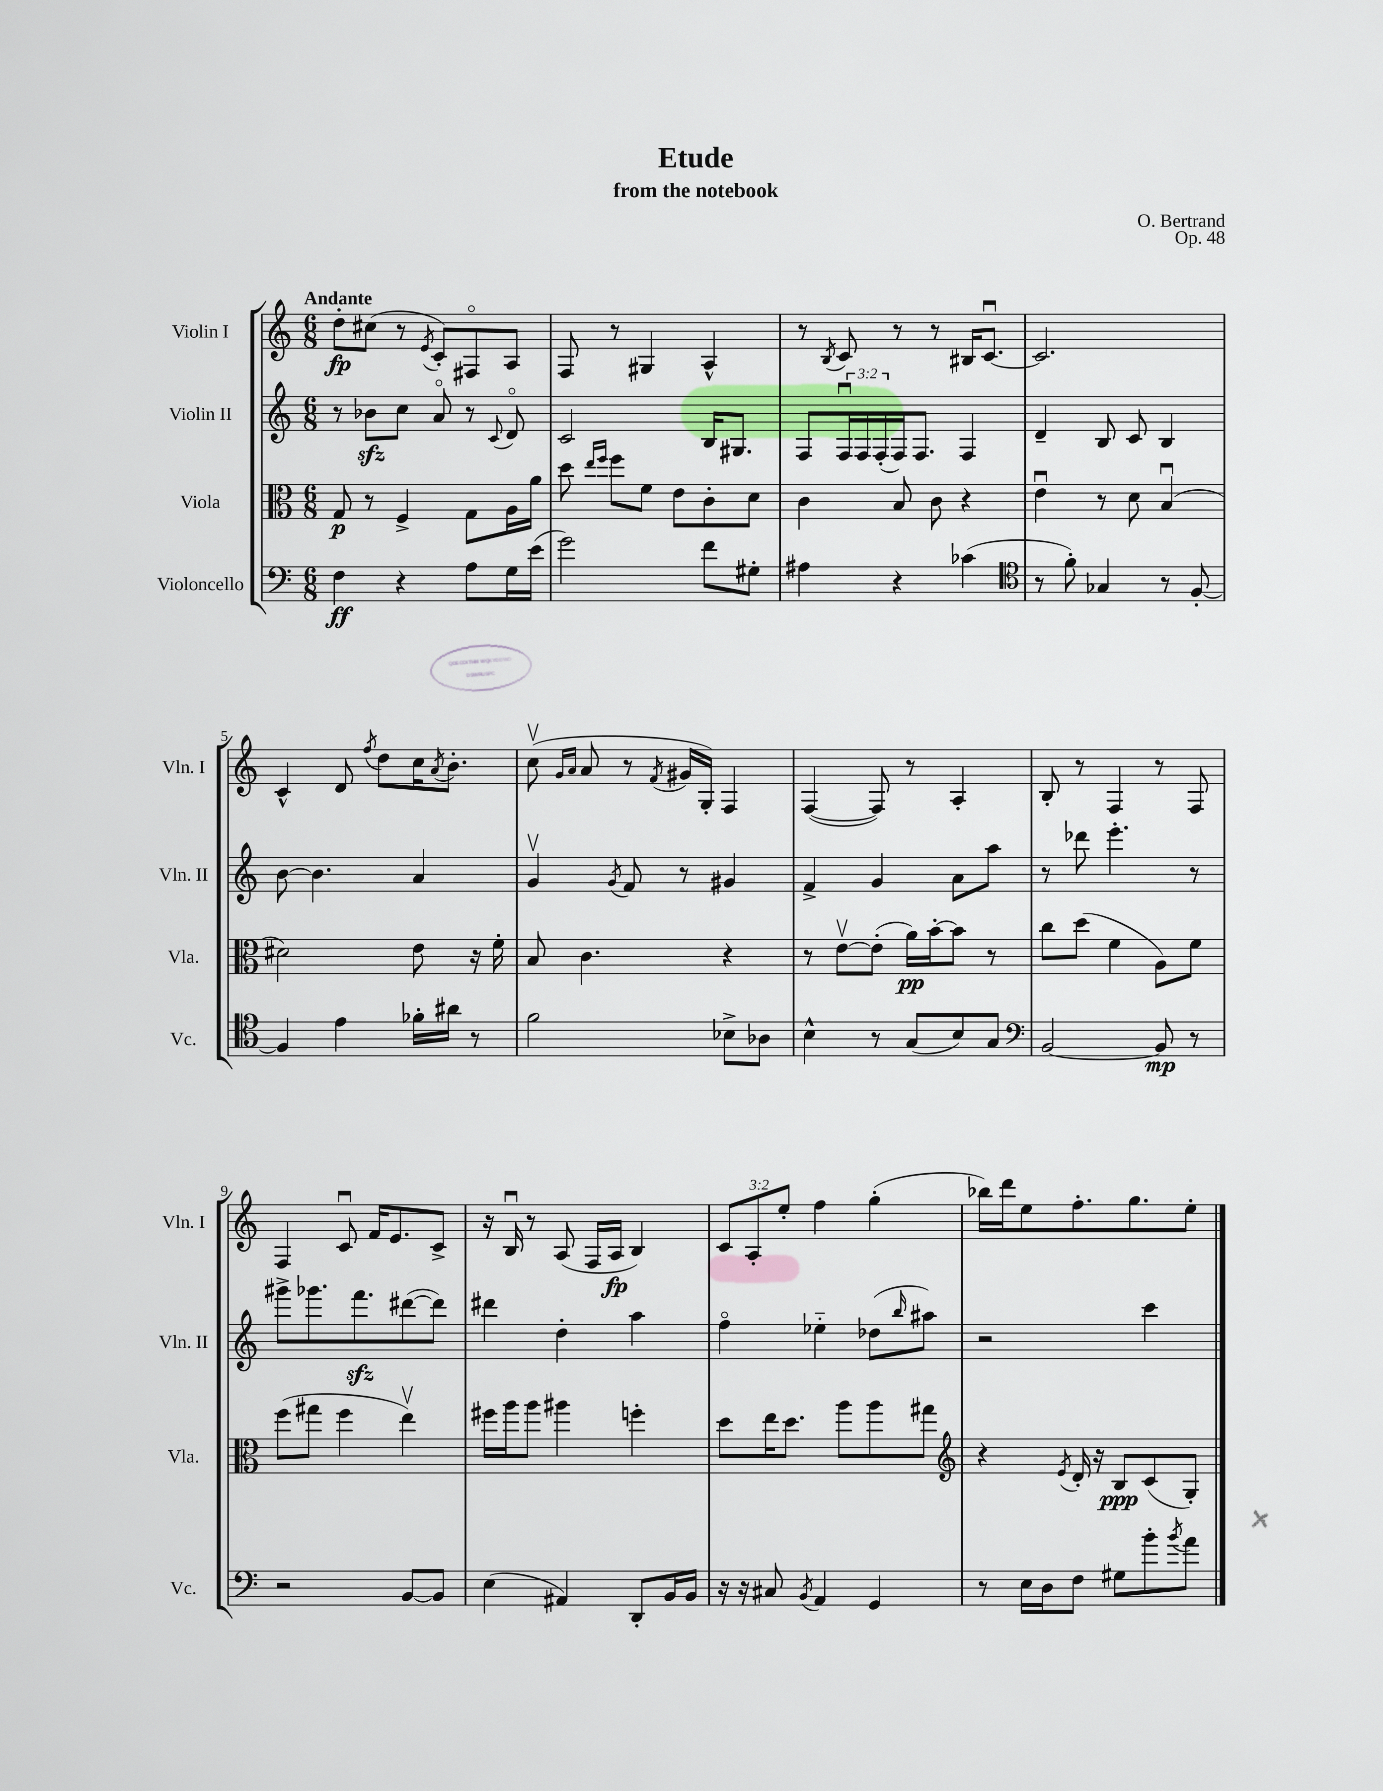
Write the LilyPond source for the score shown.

\header { title = "Etude" composer = "O. Bertrand" subtitle = "from the notebook" opus = "Op. 48" }
<<
\new StaffGroup <<
\new Staff = "s0" \with { instrumentName = "Violin I" shortInstrumentName = "Vln. I" } {
    \clef treble \key c \major \numericTimeSignature \time 6/8 \override Staff.TupletNumber.text = #tuplet-number::calc-fraction-text \tempo "Andante"
    d''8-.\fp cis''8( r8 \acciaccatura { e'8 } c'8-.) fis8\flageolet a8 |
    f8 r8 gis4 a4-^ |
    r8 \acciaccatura { b8 } c'8 r8 r8 bis16 c'8.~\downbow |
    c'2. |
    c'4-^ d'8 \acciaccatura { f''8 } d''8 c''16 \acciaccatura { a'8 } b'8.-. |
    c''8\upbow( \grace { g'16 a'16 } a'8 r8 \acciaccatura { f'8 } gis'16 g16-.) f4 |
    f4~( f8) r8 a4-. |
    b8-. r8 f4 r8 f8 |
    f4 c'8\downbow f'16 e'8. c'8-> |
    r16 b16\downbow r8 a8( f16 a16\fp b4) |
    \tuplet 3/2 { c'8 a8-. e''8-. } f''4 g''4-.( |
    bes''16) d'''16 e''8 f''8.-. g''8. e''8-. \bar "|." |
}
\new Staff = "s1" \with { instrumentName = "Violin II" shortInstrumentName = "Vln. II" } {
    \clef treble \key c \major \numericTimeSignature \time 6/8 \override Staff.TupletNumber.text = #tuplet-number::calc-fraction-text
    r8 bes'8\sfz c''8 a'8\flageolet r8 \appoggiatura { c'8 } d'8\flageolet |
    c'2 b16 gis8. |
    f8 \tuplet 3/2 { f16\downbow f16 f16-.( } f16) f8. f4 |
    d'4-- b8 c'8 b4 |
    b'8~ b'4. a'4 |
    g'4\upbow \acciaccatura { g'8 } f'8 r8 gis'4 |
    f'4-> g'4 a'8 a''8 |
    r8 des'''8 e'''4.-. r8 |
    gis'''8-> ges'''8. f'''8.\sfz dis'''8~( dis'''8) |
    dis'''4 d''4-. a''4 |
    f''4\flageolet ees''4-_ des''8( \grace { b''16 } ais''8) |
    r2 c'''4 \bar "|." |
}
\new Staff = "s2" \with { instrumentName = "Viola" shortInstrumentName = "Vla." } {
    \clef alto \key c \major \numericTimeSignature \time 6/8
    g8\p r8 f4-> g8 a16 a'16 |
    d''8 \grace { e''16 f''16 } f''8 f'8 e'8 c'8-. d'8 |
    c'4 b8 c'8 r4 |
    e'4\downbow r8 d'8 b4\downbow( |
    dis'2) e'8 r16 f'16-. |
    b8 c'4. r4 |
    r8 e'8~\upbow e'8-.( a'16\pp) b'16~-. b'8 r8 |
    c''8 d''8( f'4 a8) f'8 |
    f''8( gis''8 f''4 e''4\upbow) |
    fis''16 a''16 a''8 ais''4 f''4-. |
    d''8 e''16 d''8. a''8 a''8 gis''8 |
    \clef treble r4 \acciaccatura { e'8 } d'16-. r16 b8\ppp c'8( g8-.) \bar "|." |
}
\new Staff = "s3" \with { instrumentName = "Violoncello" shortInstrumentName = "Vc." } {
    \clef bass \key c \major \numericTimeSignature \time 6/8
    f4\ff r4 a8 g16 e'16( |
    g'2) f'8 gis8-. |
    ais4 r4 ces'4( |
    \clef tenor r8 f'8-.) ges4 r8 f8~-. |
    f4 e'4 fes'16-. ais'16 r8 |
    f'2 bes8-> aes8 |
    b4-^ r8 g8( b8) g8 |
    \clef bass b,2~ b,8\mp r8 |
    r2 b,8~ b,8 |
    e4( ais,4) d,8-. b,16 b,16 |
    r16 r16 cis8 \acciaccatura { b,8 } a,4 g,4 |
    r8 e16 d16 f8 gis8 b'8-. \acciaccatura { b'8 } a'8 \bar "|." |
}
>>
>>
